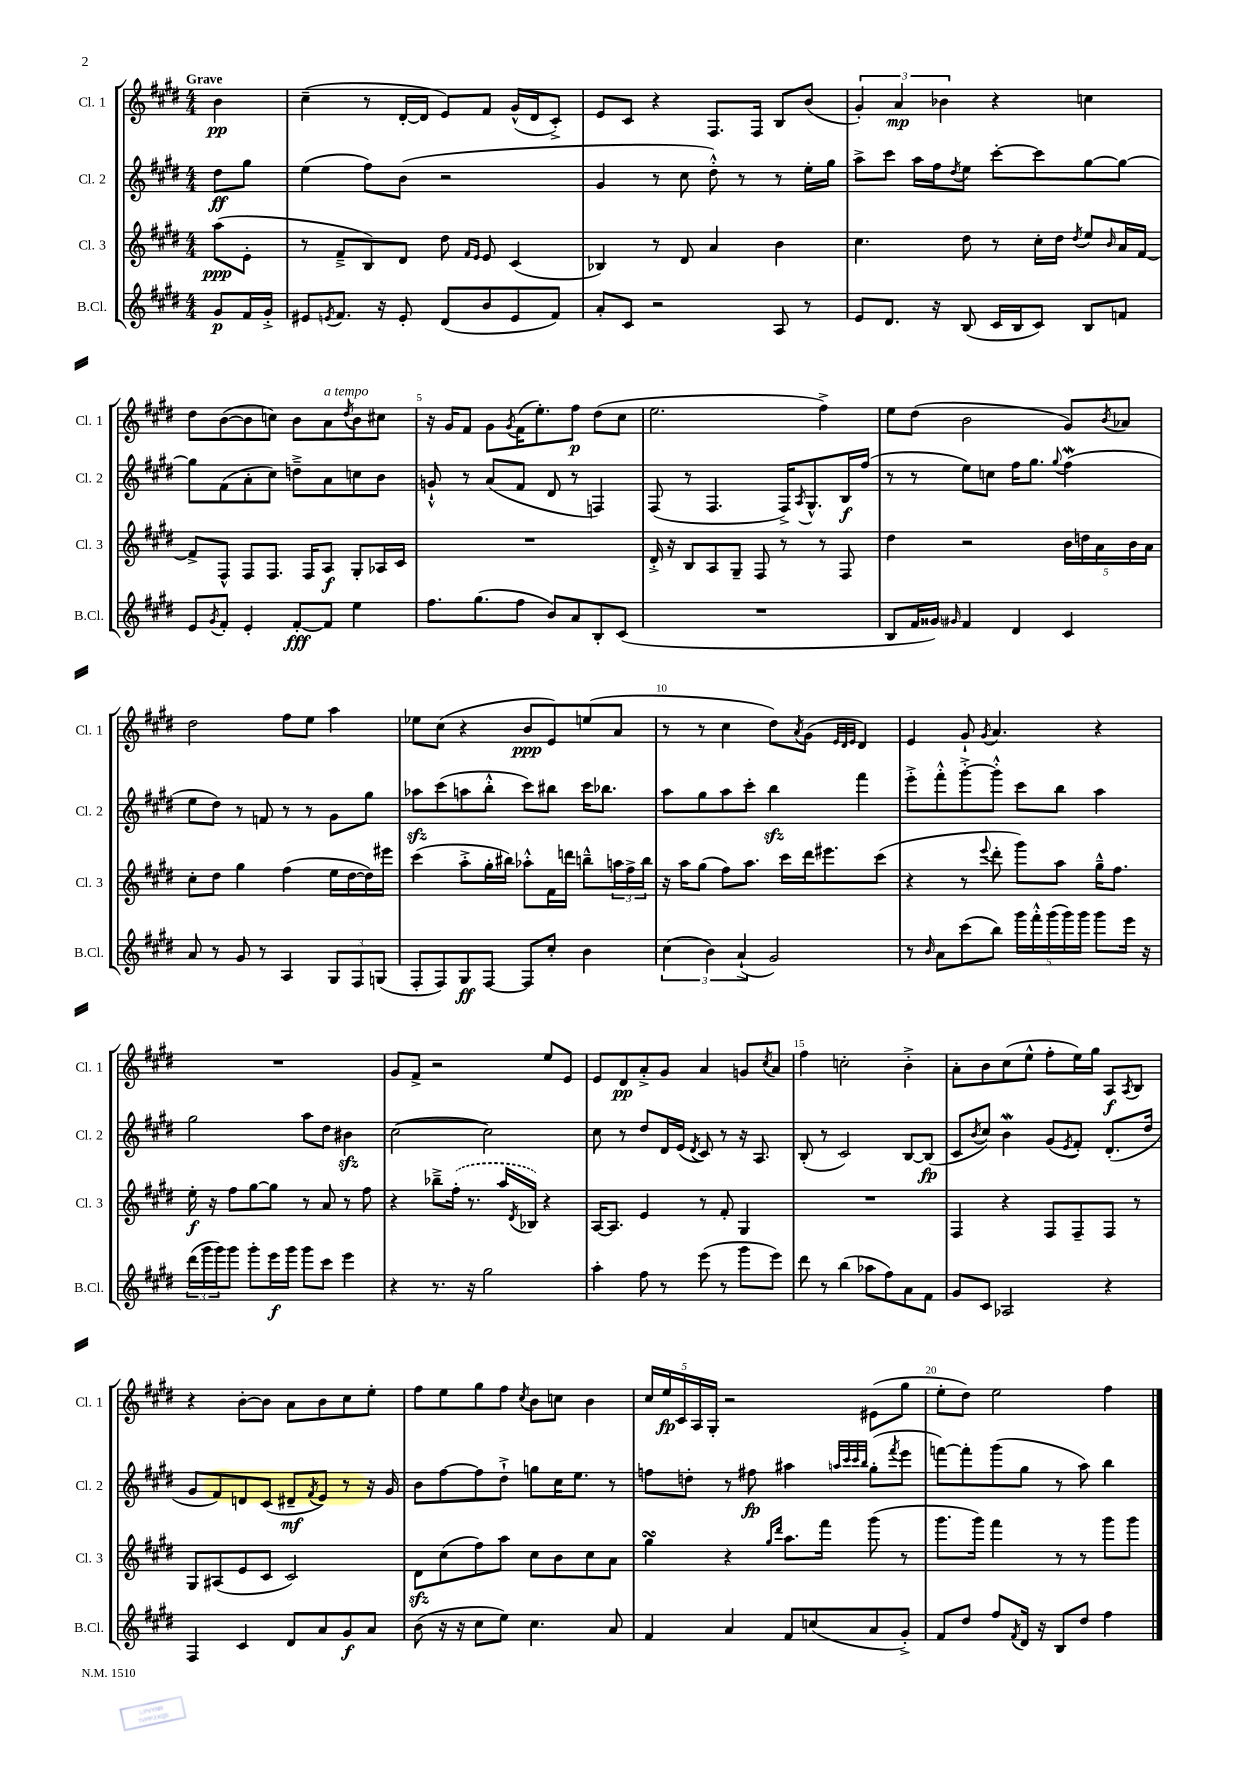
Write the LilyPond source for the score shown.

<<
\new StaffGroup <<
\new Staff = "s0" \with { instrumentName = "Cl. 1" shortInstrumentName = "Cl. 1" } {
    \clef treble \key e \major \numericTimeSignature \time 4/4 \partial 4 \tempo "Grave"
    b'4\pp |
    cis''4--( r8 dis'16~-. dis'16 e'8) fis'8 gis'16-^( dis'16 cis'8-.->) |
    e'8 cis'8 r4 fis8. fis16 b8 b'8( |
    \tuplet 3/2 { gis'4-.) a'4\mp bes'4 } r4 c''4 |
    dis''8 b'8~( b'8 c''8) b'8 a'8^\markup { \italic "a tempo" } \acciaccatura { dis''8 } b'8 cis''8 |
    r16 gis'16 fis'8 gis'8 \acciaccatura { gis'8 } fis'16( e''8.-.) fis''8\p dis''8( cis''8 |
    e''2. fis''4->) |
    e''8 dis''8( b'2 gis'8) \acciaccatura { b'8 } aes'8 |
    dis''2 fis''8 e''8 a''4 |
    ees''8 cis''8( r4 b'8\ppp e'8) e''8( a'8 |
    r8 r8 cis''4 dis''8) \acciaccatura { a'8 } gis'8( \grace { e'32 dis'32 e'32 } dis'4) |
    e'4 gis'8-! \acciaccatura { gis'8 } a'4. r4 |
    R1 |
    gis'8 fis'8-> r2 e''8 e'8 |
    e'8 dis'8\pp a'8-.-> gis'8 a'4 g'8 \acciaccatura { cis''8 } a'8 |
    fis''4 c''2-. b'4-.-> |
    a'8-. b'8 cis''8( e''8-^ fis''8-. e''16) gis''16 a8\f \acciaccatura { a8 } b8 |
    r4 b'8~-. b'8 a'8 b'8 cis''8 e''8-. |
    fis''8 e''8 gis''8 fis''8 \acciaccatura { cis''8 } b'8 c''8 b'4 |
    \tuplet 5/4 { cis''16 e''16\fp cis'16 a16 gis16-. } r2 eis'8( gis''8 |
    e''8-. dis''8) e''2 fis''4 \bar "|." |
}
\new Staff = "s1" \with { instrumentName = "Cl. 2" shortInstrumentName = "Cl. 2" } {
    \clef treble \key e \major \numericTimeSignature \time 4/4 \partial 4
    dis''8\ff gis''8 |
    e''4( fis''8) b'8( r2 |
    gis'4 r8 cis''8 dis''8-.-^) r8 r8 e''16-. gis''16 |
    a''8-> cis'''8 a''16 fis''16 \acciaccatura { dis''8 } e''8 cis'''8~-. cis'''8 gis''8~ gis''8~ |
    gis''8 fis'8( a'8-. cis''8) d''8---> a'8 c''8 b'8 |
    g'8-!-^ r8 a'8( fis'8 dis'8 r8 f4) |
    fis8( r8 fis4. fis16->) \acciaccatura { a8 } gis8.-^ b16\f fis''16( |
    r8 r8 e''8) c''8 fis''16 gis''8. \appoggiatura { gis''8 } fis''4\mordent( |
    e''8 dis''8) r8 f'8 r8 r8 gis'8 gis''8 |
    aes''8\sfz cis'''8( a''8 b''8-.-^ cis'''8) bis''8 cis'''16 bes''8. |
    a''8 gis''8 a''8 cis'''8-. b''4\sfz fis'''4 |
    e'''8-.-> fis'''8-.-^ gis'''8~-.-> gis'''8-.-^ cis'''8 b''8 a''4 |
    gis''2 a''8 dis''8 bis'4\sfz |
    cis''2~( cis''2) |
    cis''8 r8 dis''8 dis'16 e'16( \acciaccatura { dis'8 } cis'8) r8 r16 a8. |
    b8-.( r8 cis'2) b8~ b8\fp( |
    cis'8 \acciaccatura { b'8 } cis''8) b'4\mordent gis'8( \acciaccatura { e'8 } fis'8-.) dis'8.-.( dis''16 |
    gis'8 fis'8) d'8 cis'8( dis'8--\mf \acciaccatura { fis'8 } e'8) r8 r16 gis'16 |
    b'8 fis''8~ fis''8 dis''8-!-> g''8 cis''16 e''8. r8 |
    f''8 d''8-. r8 fis''8\fp ais''4 \grace { a''32 cis'''32 cis'''32 b''32 } gis''8-.( \acciaccatura { fis'''8 } e'''8 |
    f'''8~) f'''8-. gis'''8( gis''8 r8 a''8) b''4 \bar "|." |
}
\new Staff = "s2" \with { instrumentName = "Cl. 3" shortInstrumentName = "Cl. 3" } {
    \clef treble \key e \major \numericTimeSignature \time 4/4 \partial 4
    a''8\ppp( e'8-. |
    r8 fis'8---> b8) dis'8 dis''8 \grace { fis'16 e'16 } e'8 cis'4( |
    bes4) r8 dis'8 a'4 b'4 |
    cis''4. dis''8 r8 cis''16-. dis''16 \acciaccatura { dis''8 } e''8 \grace { b'16 } a'16 fis'16~ |
    fis'8-> fis8-^ fis8 fis8. fis16 a8\f gis8-. aes16 cis'16 |
    R1 |
    dis'16-.-> r16 b8 a8 gis8-- fis8 r8 r8 fis8 |
    dis''4 r2 \tuplet 5/4 { b'16 d''16 a'16 b'16 a'16 } |
    cis''8-. dis''8 gis''4 fis''4( e''16 dis''16~ dis''16) eis'''16 |
    cis'''4( a''8-.-> gis''16-. bis''16) aes''8-.-^ fis'16 d'''16 b''8---^ \tuplet 3/2 { a''16 fis''16-> b''16 } |
    r16 a''16 gis''8( fis''8) a''8. cis'''16 dis'''16 eis'''8. cis'''8( |
    r4 r8 \appoggiatura { e'''8 } dis'''8-. gis'''8) a''8 gis''16---^ fis''8. |
    e''16-.\f r16 fis''8 gis''8~ gis''8 r8 a'8 r8 fis''8 |
    r4 bes''8---> \once \slurDashed fis''16-.( r8. a''16 \acciaccatura { dis'8 } bes16) r4 |
    a16~ a8. e'4 r8 fis'8-. gis4 |
    R1 |
    fis4 r4 fis8 fis8-- fis8 r8 |
    gis8 ais8( e'8 cis'8 cis'2) |
    dis'8\sfz cis''8( fis''8) a''8 cis''8 b'8 cis''8 a'8 |
    gis''4\turn r4 \grace { gis''16 dis'''16 } a''8. fis'''16 gis'''8( r8 |
    gis'''8. gis'''16) fis'''4 r8 r8 gis'''8 gis'''8 \bar "|." |
}
\new Staff = "s3" \with { instrumentName = "B.Cl." shortInstrumentName = "B.Cl." } {
    \clef treble \key e \major \numericTimeSignature \time 4/4 \partial 4
    gis'8\p fis'16 gis'16-.-> |
    eis'8 \acciaccatura { e'8 } fis'8. r16 e'8-. dis'8( b'8 e'8 fis'8) |
    a'8-. cis'8 r2 a8 r8 |
    e'8 dis'8. r16 b8( cis'16 b16 cis'8) b8 f'8 |
    e'8 \acciaccatura { gis'8 } fis'8-. e'4-. fis'8~-.\fff fis'8 e''4 |
    fis''8. gis''8.( fis''8 b'8) a'8 b8-. cis'8( |
    R1 |
    b8 fis'16 gisis'16) \grace { gis'16 } fis'4 dis'4 cis'4 |
    a'8 r8 gis'8 r8 a4 \tuplet 3/2 { gis8 fis8 g8( } |
    fis8-. fis8) gis8\ff fis8~ fis8 cis''8-. b'4 |
    \tuplet 3/2 { cis''4( b'4) a'4-!->( } gis'2) |
    r8 \grace { b'16 } a'8 cis'''8( b''8) \tuplet 5/4 { gis'''16 fis'''16-.-^ gis'''16( gis'''16) gis'''16 } gis'''8 e'''16 r16 |
    \tuplet 3/2 { dis'''16( gis'''16 gis'''16) } gis'''8 gis'''8-. e'''16\f gis'''16 gis'''8 cis'''8 e'''4 |
    r4 r8. r16 gis''2 |
    a''4-. fis''8 r8 e'''8( r8 gis'''8 e'''8) |
    dis'''8 r8 b''4( aes''8 fis''8) a'8 fis'8 |
    gis'8 cis'8 aes2 r4 |
    fis4 cis'4 dis'8 a'8 gis'8\f a'8 |
    b'8( r16 r16 cis''8 e''8) cis''4. a'8 |
    fis'4 a'4 fis'8 c''8( a'8 gis'8-.->) |
    fis'8 dis''8 fis''8 \acciaccatura { fis'8 } dis'16 r16 b8 dis''8 fis''4 \bar "|." |
}
>>
>>
\layout { \context { \Score \override BarNumber.break-visibility = ##(#f #t #t) barNumberVisibility = #(every-nth-bar-number-visible 5) } }
